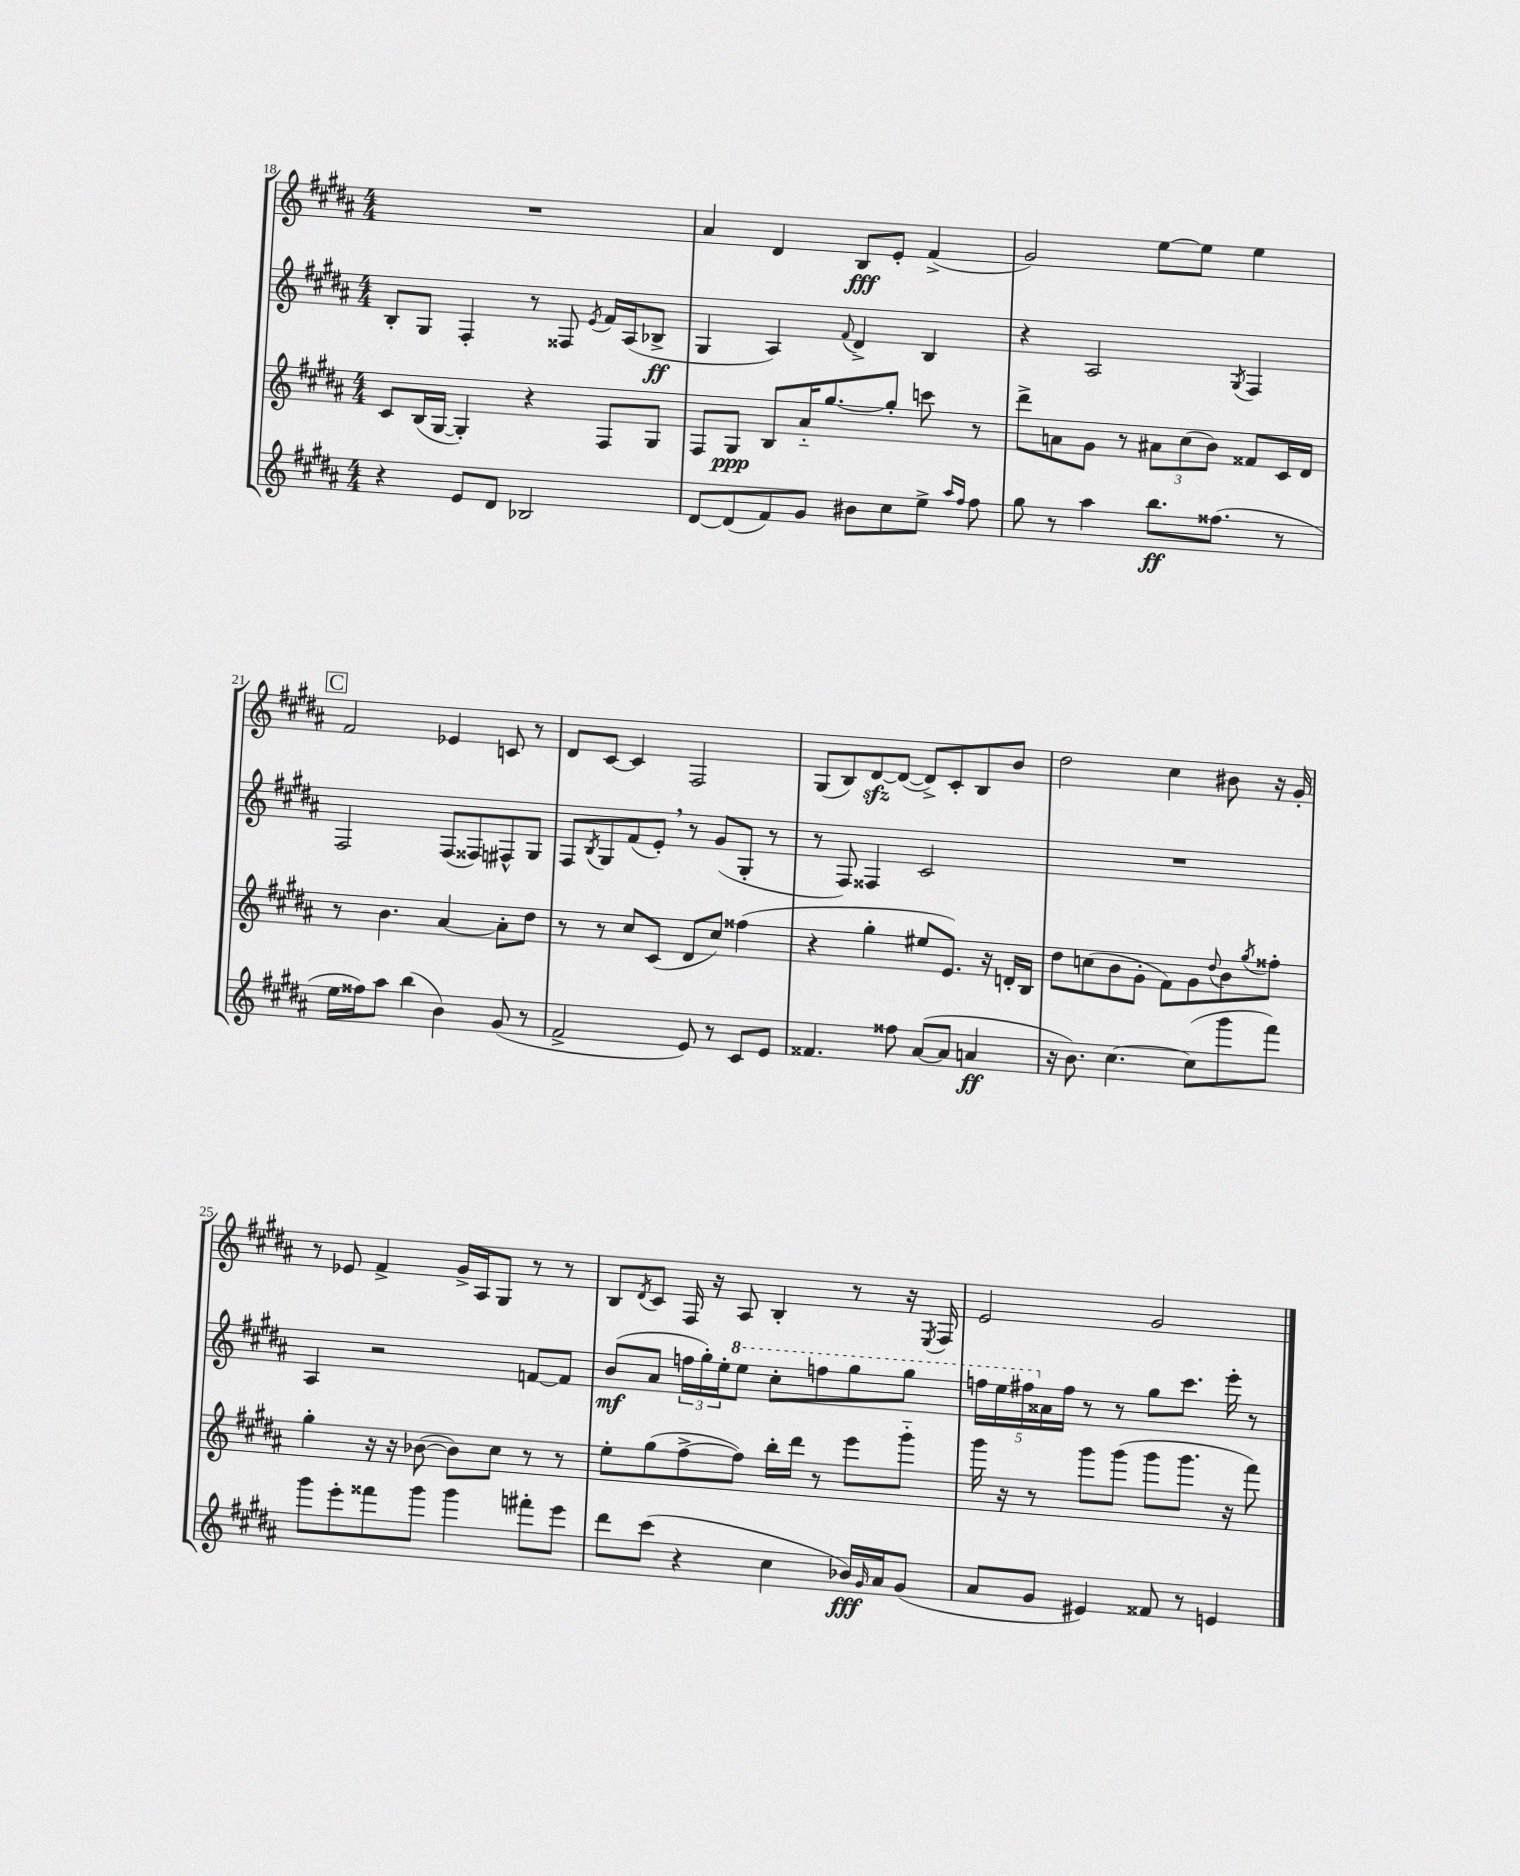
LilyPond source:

<<
\new StaffGroup <<
\new Staff = "s0" {
    \clef treble \key b \major \numericTimeSignature \time 4/4
    R1 |
    ais'4 dis'4 b8\fff e'8-. fis'4->( |
    gis'2) e''8~ e''8 e''4 |
    \mark \markup { \box "C" } fis'2 ees'4 c'8 r8 |
    dis'8 cis'8~ cis'4 fis2 |
    gis8( b8) dis'8~\sfz dis'8~( dis'8->) cis'8-. b8 b'8 |
    dis''2 cis''4 bis'8 r16 gis'16-. |
    r8 ees'8 fis'4-> gis'16-> ais16 gis8 r8 r8 |
    b8 \acciaccatura { dis'8 } cis'8 fis16 r16 ais8 b4-. r8 r16 \acciaccatura { e8 } fis16 |
    e'2 gis'2 \bar "|." |
}
\new Staff = "s1" {
    \clef treble \key b \major \numericTimeSignature \time 4/4
    b8-. gis8 fis4-. r8 fisis8 \acciaccatura { e'8 } fis'16 ais16( bes8->\ff |
    gis4 ais4) \appoggiatura { fis'8 } dis'4-> b4 |
    r4 ais2 \acciaccatura { gis8 } fis4 |
    \mark \markup { \box "C" } fis2 fis8( fisis8) fis8-^ gis8 |
    fis8 \acciaccatura { b8 } gis8 fis'8( e'8-.) \breathe r8 gis'8( gis8-. r8 |
    r8 fis8) fisis4 cis'2 |
    R1 |
    ais4 r2 f'8~ f'8 |
    b'8\mf( ais'8 \tuplet 3/2 { f''16 gis''16-.) e''16-. } \ottava #1 e'''8 cis'''8-. f'''8 gis'''8 gis'''8 |
    \tuplet 5/4 { f'''16 e'''16 fis'''16 \ottava #0 aisis'16 fis''16 } r8 r8 gis''8 cis'''8. e'''16-. r8 \bar "|." |
}
\new Staff = "s2" {
    \clef treble \key b \major \numericTimeSignature \time 4/4
    cis'8 b16( gis16~ gis4-.) r4 fis8 gis8 |
    fis8 gis8\ppp b8 ais'16-_ gis''8.~ gis''8-. c'''8 r8 |
    dis'''8-> a'8 gis'8 r8 \tuplet 3/2 { ais'8 cis''8( b'8) } fisis'8 cis'16 dis'16 |
    \mark \markup { \box "C" } r8 b'4. ais'4~ ais'8-. dis''8 |
    r8 r8 cis''8 cis'8( dis'8 cis''8) fisis''4( |
    r4 gis''4-. eis''8 e'8.) r16 d'16-. b16 |
    dis''8 c''8( b'8 gis'8-. fis'8) gis'8 \appoggiatura { dis''8 } b'8 \acciaccatura { gis''8 } fisis''8-. |
    gis''4-. r16 r16 bes'8~( bes'8) cis''8 r8 r8 |
    e''8-. gis''8( fis''8~-> fis''8) b''16-. dis'''16 r8 e'''8 gis'''8-_ |
    gis'''16 r16 r8 gis'''8 gis'''8( gis'''8 gis'''8. r16 fis'''8) \bar "|." |
}
\new Staff = "s3" {
    \clef treble \key b \major \numericTimeSignature \time 4/4
    r4 e'8 dis'8 bes2 |
    dis'8~ dis'8( fis'8) gis'8 bis'8 cis''8 e''8-> \grace { ais''16 fis''16 } fis''8 |
    gis''8 r8 ais''4 b''8.\ff fisis''8.( r8 |
    \mark \markup { \box "C" } e''16 fisis''16) ais''8 b''4( b'4) gis'8( r8 |
    fis'2-> e'8) r8 cis'8 e'8 |
    fisis'4. fisis''8 ais'8~( ais'8 a'4\ff |
    r16 b'8.) cis''4.~ cis''8( gis'''8 fis'''8) |
    gis'''8 e'''8-. fisis'''8 gis'''8 gis'''4 fis'''8-. e'''8 |
    dis'''8 cis'''8( r4 cis''4 bes'16\fff) \grace { gis'16 } ais'16 gis'8( |
    ais'8 gis'8 eis'4) fisis'8 r8 e'4 \bar "|." |
}
>>
>>
\layout { \context { \Score currentBarNumber = #18 } }
